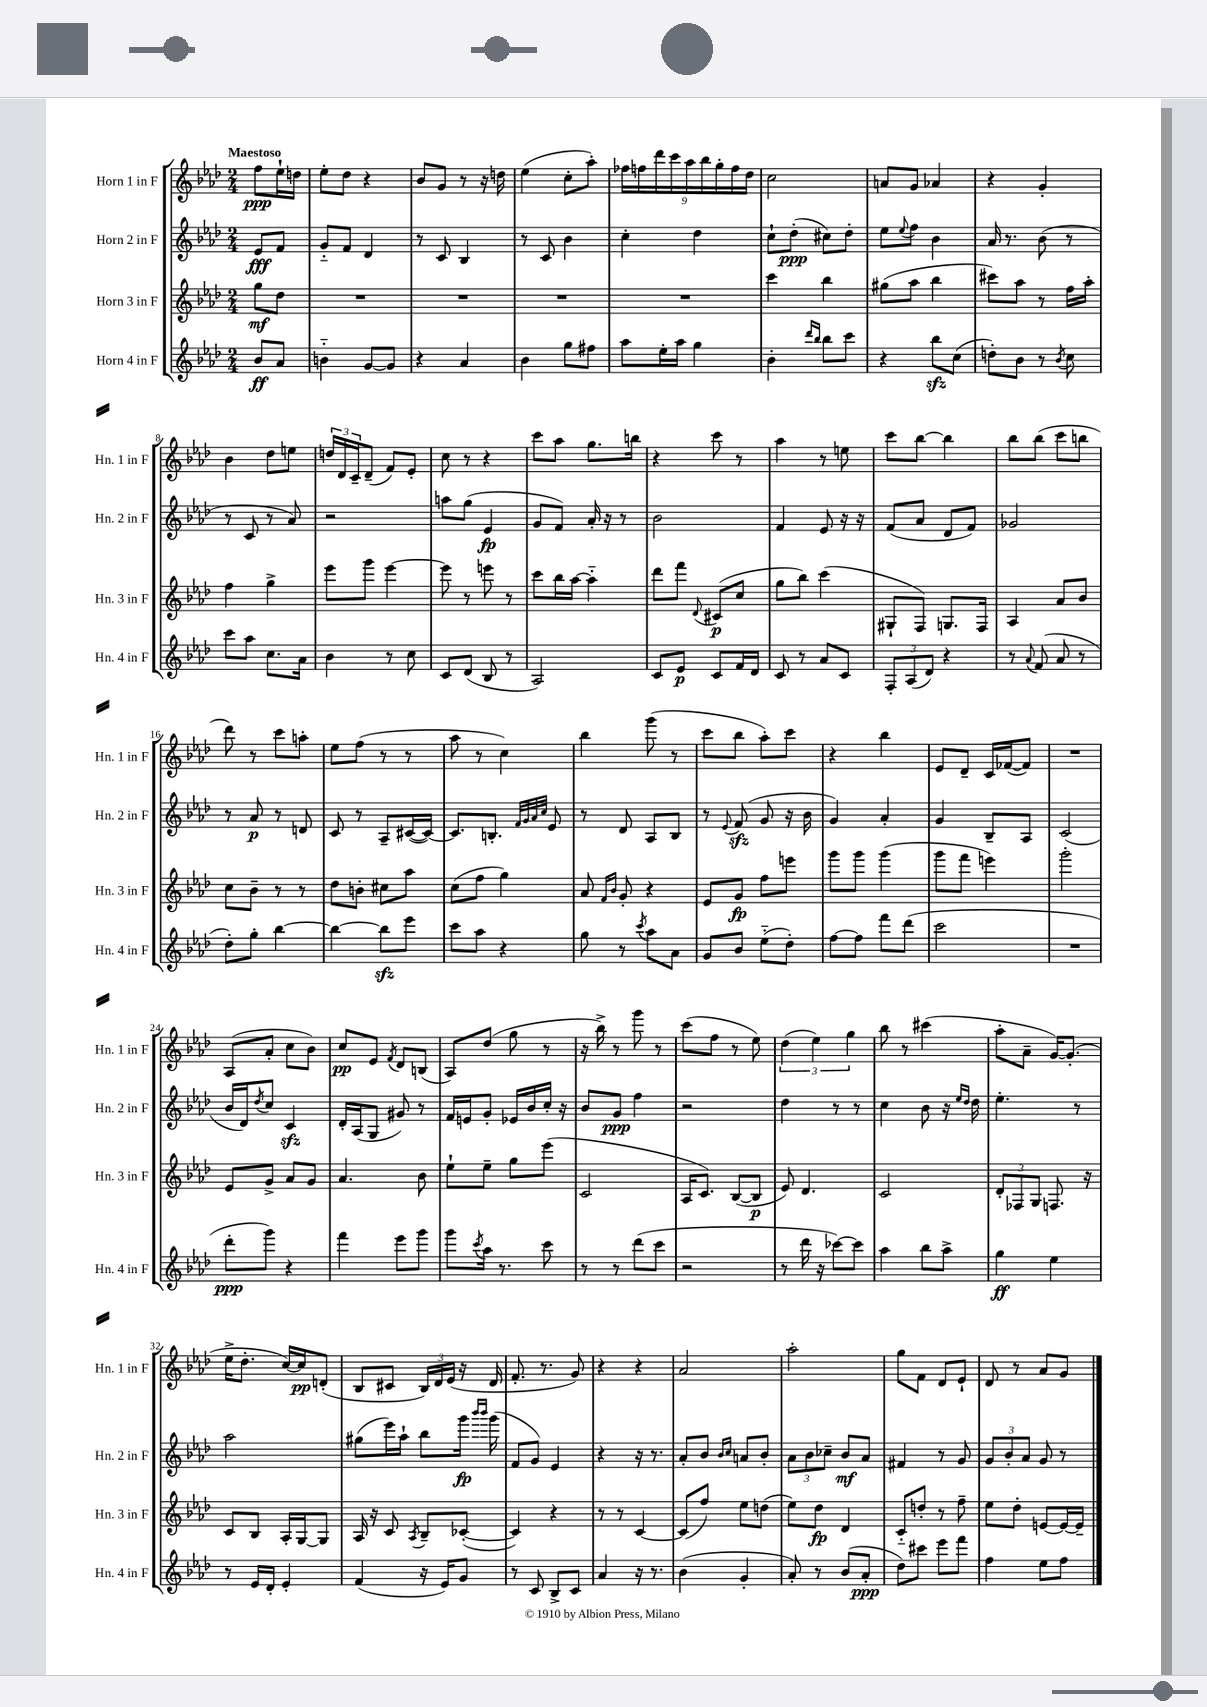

**kern	**kern	**kern	**kern
*staff4	*staff3	*staff2	*staff1
*clefG2	*clefG2	*clefG2	*clefG2
*k[b-e-a-d-]	*k[b-e-a-d-]	*k[b-e-a-d-]	*k[b-e-a-d-]
*M2/4	*M2/4	*M2/4	*M2/4
8b-/L	8gg\L	8e-/L	8ff\L
8a-/J	8dd-\J	8f/J	16ee-`\L
.	.	.	16dd\JJ
=	=	=	=
4b'~\	2r	8g'~/L	8ee-'\L
.	.	8f/J	8dd-\J
[8g/L	.	4d-/	4r
8g/]J	.	.	.
=	=	=	=
4r	2r	8r	8b-/L
.	.	8c/	8g/J
4a-/	.	4B-/	8r
.	.	.	16r
.	.	.	16dd\
=	=	=	=
4b-\	2r	8r	(4ee-\
.	.	8c/	.
8gg\L	.	4b-\	8cc'\L
8ff#\J	.	.	8aa-'\J)
=	=	=	=
8aa-\L	2r	4cc'\	18ff-\LL
.	.	.	18ff\
.	.	.	18ddd-\
16ee-'\L	.	.	.
.	.	.	18ccc\
16aa-\JJ	.	.	.
.	.	.	18aa-\
4gg\	.	4dd-\	.
.	.	.	18bb-\
.	.	.	18gg'\
.	.	.	18ff\
.	.	.	18dd-\JJ
=	=	=	=
4b-'\	4ccc\	8cc`\L	2cc\
.	.	(8dd-'\J	.
16qqddd-/LL	.	.	.
16qqbb-/JJ	.	.	.
8bb-\L	4bb-\	8cc#\L)	.
8ccc\J	.	8dd-'\J	.
=	=	=	=
4r	(8gg#\L	8ee-\L	8a/L
.	.	8qqee-/	.
.	8aa-\J	8ff\J	8g/J
8bb-\L	4bb-\	4b-\	4a-/
(8cc\J	.	.	.
=	=	=	=
8dd'\L)	8ccc#\L)	16a-/	4r
.	.	8.r	.
8b-\J	8aa-\J	.	.
8r	8r	(8b-\	4g'/
8qb-/	.	.	.
8cc\	16ff\LL	8r	.
.	16aa-'\JJ	.	.
=	=	=	=
8ccc\L	4ff\	8r	4b-\
8aa-\J	.	8c/	.
8.cc\L	4gg^\	8r	8dd-\L
.	.	8a-/)	8ee\J
16a-\Jk	.	.	.
=	=	=	=
4b-\	8eee-\L	2r	24dd/LL
.	.	.	24d-/
.	.	.	24c~/J
.	8ggg\J	.	(8d-~/J
8r	[4eee-\	.	8f/L)
8cc\	.	.	8e-'/J
=	=	=	=
8c/L	8eee-\]	8aa\L	8cc\
(8d-/J	8r	(8gg\J	8r
8B-/	8eee\	4e-/	4r
8r	8r	.	.
=	=	=	=
2A-/)	8ccc\L	8g/L	8ccc\L
.	16bb-\L	8f/J)	8aa-\J
.	[16aa-\JJ	.	.
.	4aa-'~\]	16a-'/	8.gg\L
.	.	16r	.
.	.	8r	.
.	.	.	16bb\Jk
=	=	=	=
8c/L	8ddd-\L	2b-\	4r
8e-/J	8fff\J	.	.
.	8qqd-/	.	.
8c/L	(8c#/L	.	8ccc\
16f/L	8cc/J	.	8r
16d-/JJ	.	.	.
=	=	=	=
8c/	8gg\L	4f/	4aa-\
8r	8bb-\J)	.	.
8a-/L	(4ccc\	8e-/	8r
8c/J	.	16r	8ee\
.	.	16r	.
=	=	=	=
12F'/L	8G#`/L	(8f/L	8ccc\L
(12A-/	.	.	.
.	8F/J)	8a-/J	[8bb-\J
12d-/J)	.	.	.
4r	8.G/L	8d-/L	4bb-\]
.	.	8f/J)	.
.	16F/Jk	.	.
=	=	=	=
8r	4A-/	2g-/	8bb-\L
8qqa-/	.	.	.
(8f/	.	.	(8bb-\J
8a-/	8a-/L	.	8ccc\L
8r	8b-/J	.	8bb\J
=	=	=	=
8dd-'\L)	8cc\L	8r	8ddd-\)
8gg'\J	8b-~\J	8a-/	8r
[4bb-\	8r	8r	8ccc\L
.	8r	8d/	8aa'\J
=	=	=	=
4bb-\_	8dd-\L	8c/	8ee-\L
.	8b'\J	8r	(8ff\J
8bb-\]L	8cc#\L	8A-~/L	8r
8eee-\J	8aa-\J	([16c#/L	8r
.	.	16c#/_JJ)	.
=	=	=	=
8ccc\L	(8cc\L	8.c#/]L	8aa-\
8aa-\J	8ff\J	.	8r
.	.	8.B'/J	.
4r	4gg\)	.	4cc\)
.	.	32qqf/LLL	.
.	.	32qqg/	.
.	.	32qqa-/	.
.	.	32qqcc/JJJ	.
.	.	8e-/	.
=	=	=	=
8gg\	8a-/	8r	4bb-\
.	16qqf/LL	.	.
.	16qqb-/JJ	.	.
8r	8g'/	8d-/	.
8qccc/	.	.	.
8aa-\L	4r	8A-/L	(8ggg\
8a-\J	.	8B-/J	8r
=	=	=	=
8g/L	8e-/L	8r	8ccc\L
.	.	8qqe-/	.
8b-/J	8g/J	(8f/	8bb-\J
(8ee-'~\L	8ff\L	8g/	8aa-'\L)
8dd-'\J)	8eee\J	16r	8ccc\J
.	.	16b-\	.
=	=	=	=
[8ff\L	8ggg\L	4g/)	4r
8ff\]J	8ggg\J	.	.
8fff\L	(4ggg\	4a-'/	4bb-\
(8ddd-\J	.	.	.
=	=	=	=
2ccc\	8ggg\L	4g/	8e-/L
.	8fff\J	.	8d-~/J
.	4eee\)	8B-~/L	16c/LL
.	.	.	([16f-/J
.	.	8A-/J	8f-/]J)
=	=	=	=
2r	2ggg'\	(2c/	2r
=	=	=	=
8ddd-'\L	8e-/L	16b-/LL	(8A-/L
.	.	16d-/J)	.
.	.	8qdd-/	.
8ggg\J)	8g^/J	8cc/J	8a-'/J
4r	8a-/L	4c/	8cc\L
.	8g/J	.	8b-\J)
=	=	=	=
4fff\	4.a-/	16d-'/LL	8cc/L
.	.	(16A-/J	.
.	.	8G/J	8e-/J
.	.	.	8qf/
8eee-\L	.	8g#/)	8d-/L
8ggg\J	8b-\	8r	(8B/J
=	=	=	=
8ggg\L	8ee-`\L	16f/LL	8A-/L)
.	.	16e/J	.
8qccc/	.	.	.
16aa-\Jk	8ee-~\J	8g'/J	(8dd-/J
8.r	.	.	.
.	8gg\L	16e-/LL	8gg\
.	.	16b-/	.
8ccc\	(8eee-\J	16cc'/JJ	8r
.	.	16r	.
=	=	=	=
8r	2c/	8b-/L	16r
.	.	.	16bb-^\)
8r	.	8g/J	8r
(8ddd-\L	.	4ff\	8ggg\
8ccc\J	.	.	8r
=	=	=	=
2r	16A-/LK	2r	(8ccc\L
.	8.c/J)	.	.
.	.	.	8ff\J
.	([8B-/L	.	8r
.	8B-/]J	.	8ee-\)
=	=	=	=
8r	8e-/)	4dd-\	(6dd-\
16ddd-\	4.d-/	.	.
.	.	.	6ee-\)
16r	.	.	.
[8ccc-\L)	.	8r	.
.	.	.	6gg\
8ccc-\]J	.	8r	.
=	=	=	=
4aa-\	2c/	4cc\	8bb-\
.	.	.	8r
8bb-\L	.	8b-\	(4ccc#\
8aa-^\J	.	16r	.
.	.	16qqee-/LL	.
.	.	16qqdd-/JJ	.
.	.	16dd-\	.
=	=	=	=
4gg\	12d-'/L	4.ee-'\	8aa-'\L
.	12F-/	.	.
.	.	.	8a-~\J
.	12G/J	.	.
4ee-\	8.F/	.	[16g/LK)
.	.	.	(8.g'/]J
.	.	8r	.
.	16r	.	.
=	=	=	=
8r	8c/L	2aa-\	16ee-^\LK
.	.	.	8.dd-'\J
16e-/LL	8B-/J	.	.
16d-'/JJ	.	.	.
4e-'/	16A-'/LL	.	[16cc/LL)
.	[16G/J	.	16cc/]J
.	8G/]J	.	(8d'/J
=	=	=	=
(4f/	16A-/	(8gg#\L	8B-/L
.	16r	.	.
.	8c/	16eee-\L)	8c#/J
.	.	16aa-`\JJ	.
.	8qA-/	.	.
16r	8B-~/L	8bb-\L	24B-/LL)
.	.	.	24d-/
16e-/LK)	.	.	.
.	.	.	(24e-/JJ
8g/J	([8c-'/J	16ggg\Jk	16r
.	.	16qqbbb-/LL	.
.	.	16qqbbb-/JJ	.
.	.	(16ggg\	16d-/
=	=	=	=
8r	4c-/])	8f/L	8.f'/
8c/	.	8g/J)	.
.	.	.	8.r
8B-^/L	4r	4e-/	.
8c/J	.	.	8g/)
=	=	=	=
4a-/	8r	4r	4r
.	8r	.	.
16r	[4c/	16r	4r
8.r	.	8.r	.
=	=	=	=
(4b-\	(8c/]L	8a-'/L	2a-/
.	8ff/J)	8b-/J	.
.	.	16qqb-/LL	.
.	.	16qqcc/JJ	.
4g'/	8ee-\L	8a/L	.
.	(8dd\J	8b-'/J	.
=	=	=	=
8a-'/)	8ee-\L)	12a-\L	2aa-'\
.	.	12b-\	.
8r	8dd-\J	.	.
.	.	12cc-~\J	.
(8b-/L	4d-/	8b-/L	.
8a-'/J	.	8a-/J	.
=	=	=	=
8dd-\L)	8c'~/L	4f#/	8gg\L
8ccc#\J	8dd'/J	.	8f\J
8eee-\L	8r	8r	8d-/L
8fff\J	8ff~\	8g/	8e-`/J
=	=	=	=
4ff\	8ee-\L	12g/L	8d-/
.	.	12b-'/	.
.	8dd-'\J	.	8r
.	.	12a-/J	.
8ee-\L	[8e/L	8g/	8a-/L
8ff\J	16e/_L	8r	8g/J
.	16e~/]JJ	.	.
==	==	==	==
*-	*-	*-	*-
